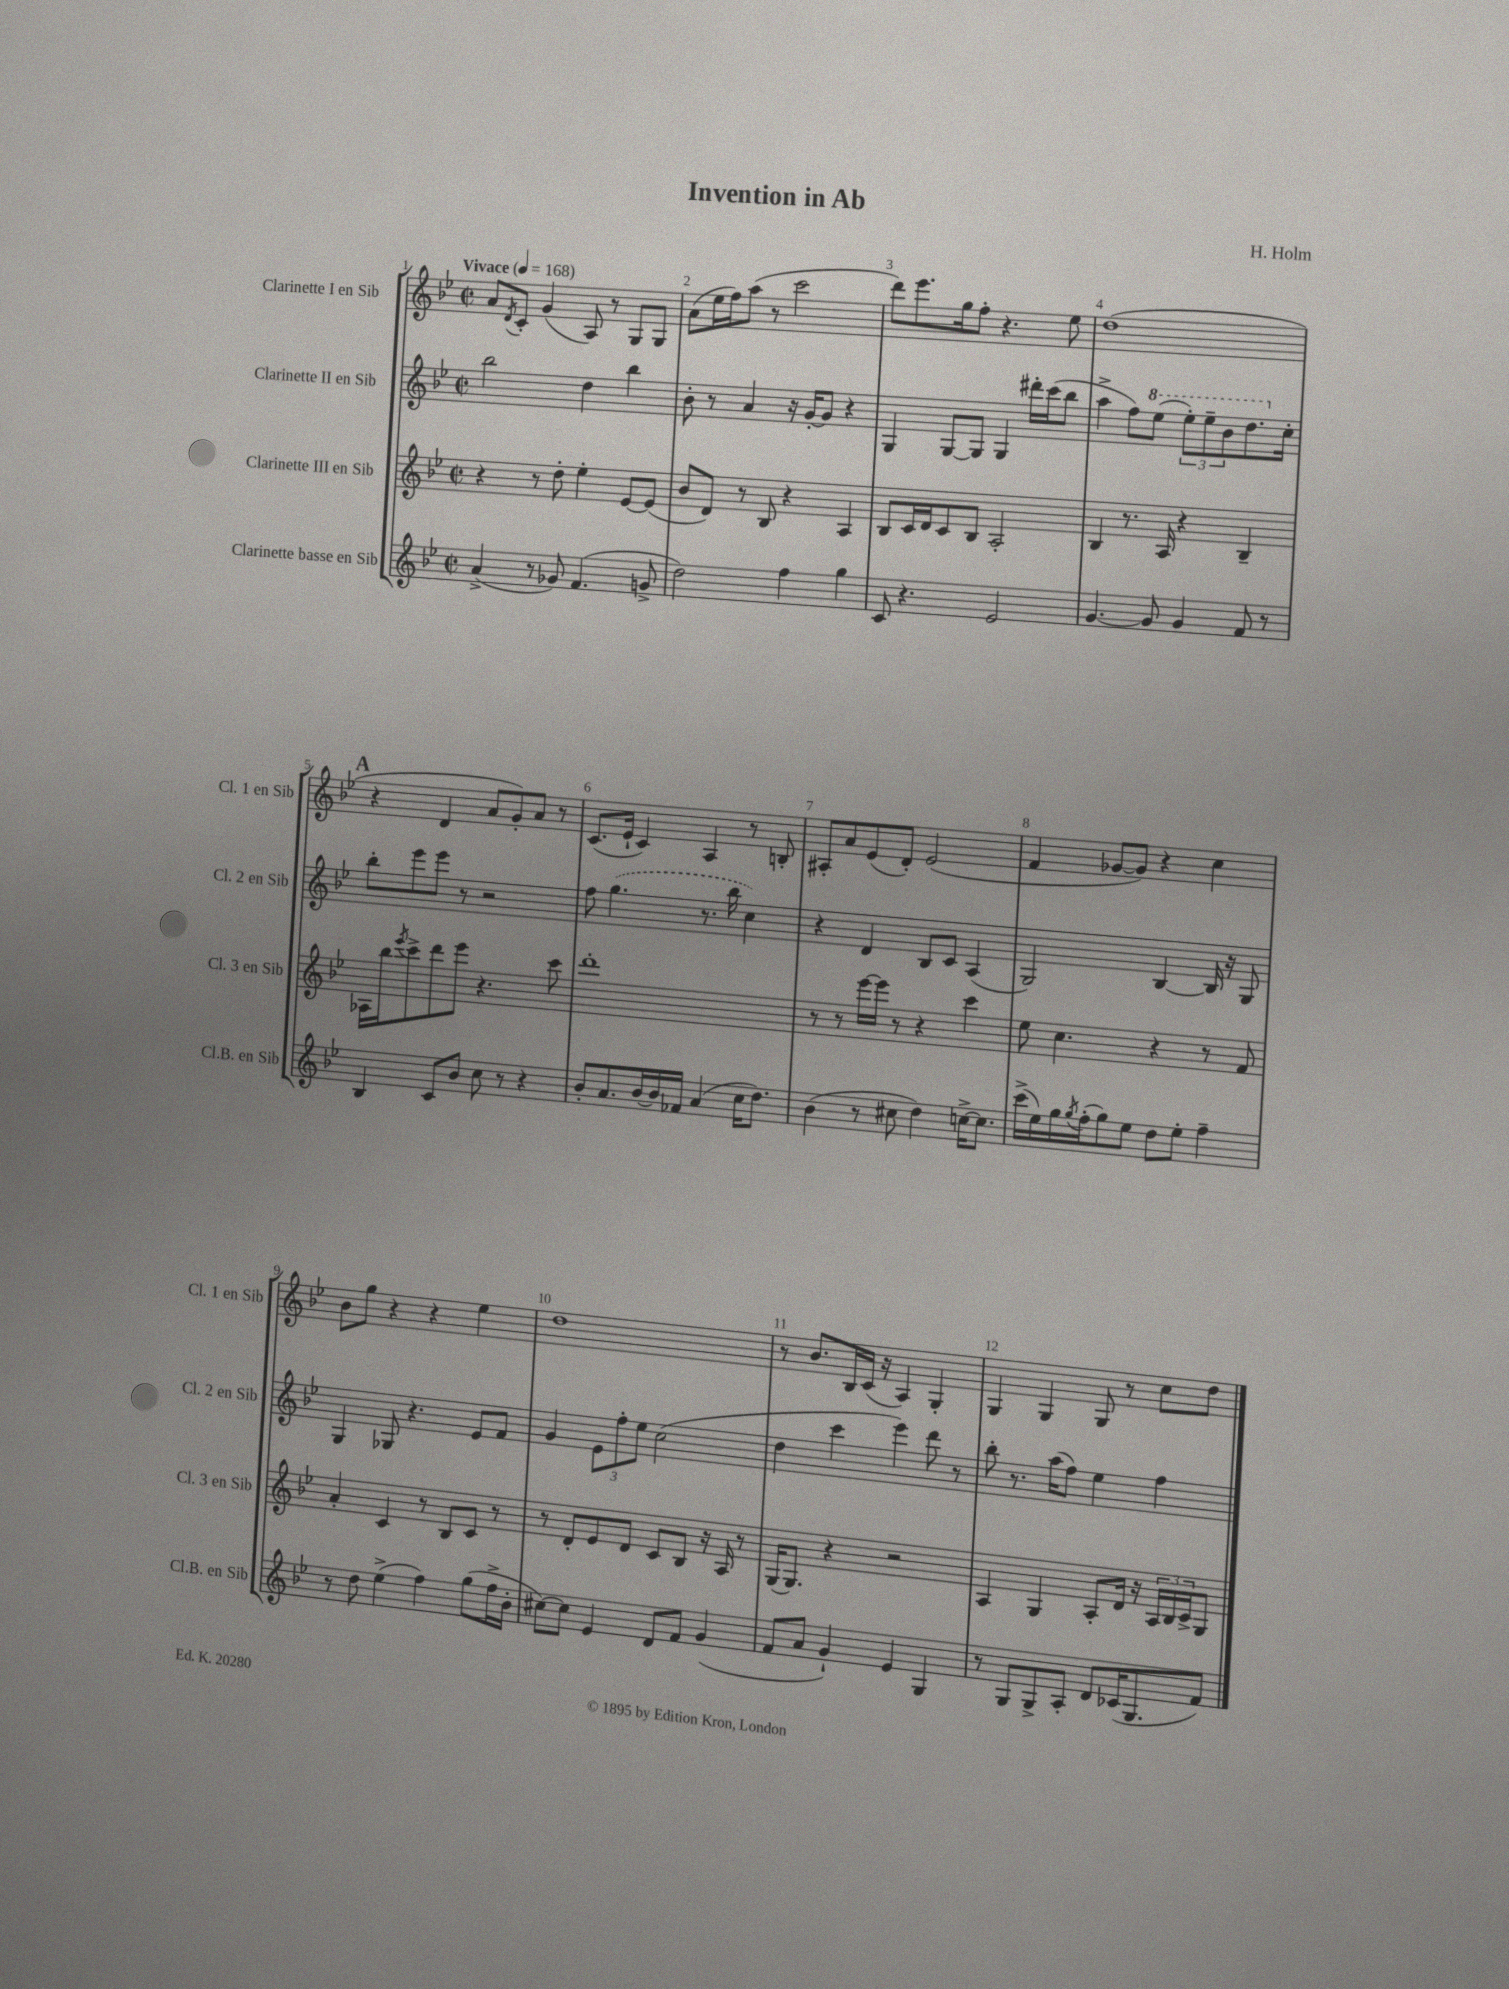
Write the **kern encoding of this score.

**kern	**kern	**kern	**kern
*staff4	*staff3	*staff2	*staff1
*clefG2	*clefG2	*clefG2	*clefG2
*k[b-e-]	*k[b-e-]	*k[b-e-]	*k[b-e-]
*M2/2	*M2/2	*M2/2	*M2/2
*met(c|)	*met(c|)	*met(c|)	*met(c|)
*MM168	*MM168	*MM168	*MM168
(4a^/	4r	2bb-\	8a/L
.	.	.	8qd/
.	.	.	8c'/J
8r	8r	.	(4g/
8g-/)	8dd'\	.	.
(4.f/	4ee-'\	4dd\	8A/)
.	.	.	8r
.	[8e-/L	4bb-\	8G/L
8g^/	(8e-/]J	.	8G/J
=	=	=	=
2dd\)	8b-/L	8b-'\	(8a\L
.	8d/J)	8r	16ee-\L
.	.	.	16ff\J)
.	8r	4a/	(8aa\J
.	8B-/	.	8r
4ff\	4r	16r	2ccc\
.	.	[16g'/LK	.
.	.	8g/]J	.
4gg\	4A/	4r	.
=	=	=	=
8c/	8B-/L	4G/	8ddd\L)
4.r	16c/L	.	8.eee-\
.	16d/J	.	.
.	8c/	[8G/L	.
.	.	.	16gg\k
.	8B-/J	8G/]J	8ff'\J
2e-/	2A'/	4G/	4.r
.	.	16ddd#'\LL	.
.	.	(16ccc\J	.
.	.	8bb-\J	8ee-\
=	=	=	=
[4.g/	4B-/	4aa^\	(1dd
.	8.r	8ff\L)	.
8g/]	.	(8eee-\J	.
.	16A/	.	.
4g/	4r	12eee-'\L)	.
.	.	12eee-~\	.
.	.	12bb-\	.
8f/	4B-~/	8.ddd\	.
8r	.	.	.
.	.	16cc'\Jk	.
=	=	=	=
4B-/	16A-\LL	8bb-'\L	4r
.	16bb-\J	.	.
.	8qeee-/	.	.
.	8ccc^\	8eee-\	.
8c/L	8ddd\	8eee-\J	4d/
8b-/J	8eee-\J	8r	.
8cc\	4.r	2r	8a/L
8r	.	.	8g'/)
4r	.	.	8a/J
.	8ccc\	.	8r
=	=	=	=
8b-'/L	1ddd'	8ff\	(8.c/L
8.a/	.	(4.gg\	.
.	.	.	16e-`/Jk
.	.	.	4c/)
[16b-/L	.	.	.
16b-/]	.	.	.
16f-/JJ	.	.	.
(4a/	.	8.r	4A/
.	.	16bb-\	.
16cc\LK	.	4cc\)	8r
8.dd\J)	.	.	.
.	.	.	8B'/
=	=	=	=
(4b-\	8r	4r	8A#'/L
.	8r	.	8a/
8r	[16eee-\LL	4d/	(8e-/
.	16eee-\]JJ	.	.
8cc#\	8r	.	8d'/J)
4dd\)	4r	8B-/L	(2e-/
.	.	8c/J	.
[16cc^\LK	4ccc\	(4A/	.
8.cc\]J	.	.	.
=	=	=	=
(16ccc^\LL	8ee-\	2G/)	4f/
16ee-\)	.	.	.
16gg\	4.cc\	.	.
8qgg/	.	.	.
(16ff'\J	.	.	.
8gg\)	.	.	[8g-/L
8ee-\J	.	.	8g-/]J)
8dd\L	4r	[4B-/	4r
8ee-'\J	.	.	.
4ff~\	8r	16B-/]	4cc\
.	.	16r	.
.	8f/	8G/	.
=	=	=	=
8r	4a'/	4G/	8b-\L
8dd\	.	.	8gg\J
(4ee-^\	4c/	8G-/	4r
.	.	4.r	.
4ff\)	8r	.	4r
.	8B-/L	.	.
(8gg\L	8c/J	8e-/L	4ee-\
16ff^\L	8r	8f/J	.
16b-'\JJ	.	.	.
=	=	=	=
[8cc#\L)	8r	4g/	1dd
8cc#\]J	8d'/L	.	.
4e-/	8e-/	12e-\L	.
.	.	12ff'\	.
.	8d/J	.	.
.	.	12ee-\J	.
8d/L	8c/L	(2cc\	.
8f/J	8B-/J	.	.
(4g/	16r	.	.
.	16A/	.	.
.	8r	.	.
=	=	=	=
8f/L	(16G/LK	4dd\	8r
.	8.G/J)	.	.
8a/J	.	.	8.b-/L
4g`/)	4r	4ccc\	.
.	.	.	16B-/L
.	.	.	(16c/JJ
.	.	.	16r
4e-/	2r	4eee-\)	4A/)
4G/	.	8ddd\	4G'/
.	.	8r	.
=	=	=	=
8r	4A/	8bb-'\	4G/
8G/L	.	8.r	.
8G^/	4G/	.	4G/
.	.	(16aa\LK	.
8A'/J	.	8ff\J)	.
8d/L	8A'/L	4ee-\	8G/
(16c-/K	16d/Jk	.	8r
8.G/	16r	.	.
.	24A/LL	4ff\	8cc\L
.	24B-/	.	.
.	24c^/J	.	.
8f/J)	8G/J	.	8dd\J
==	==	==	==
*-	*-	*-	*-
